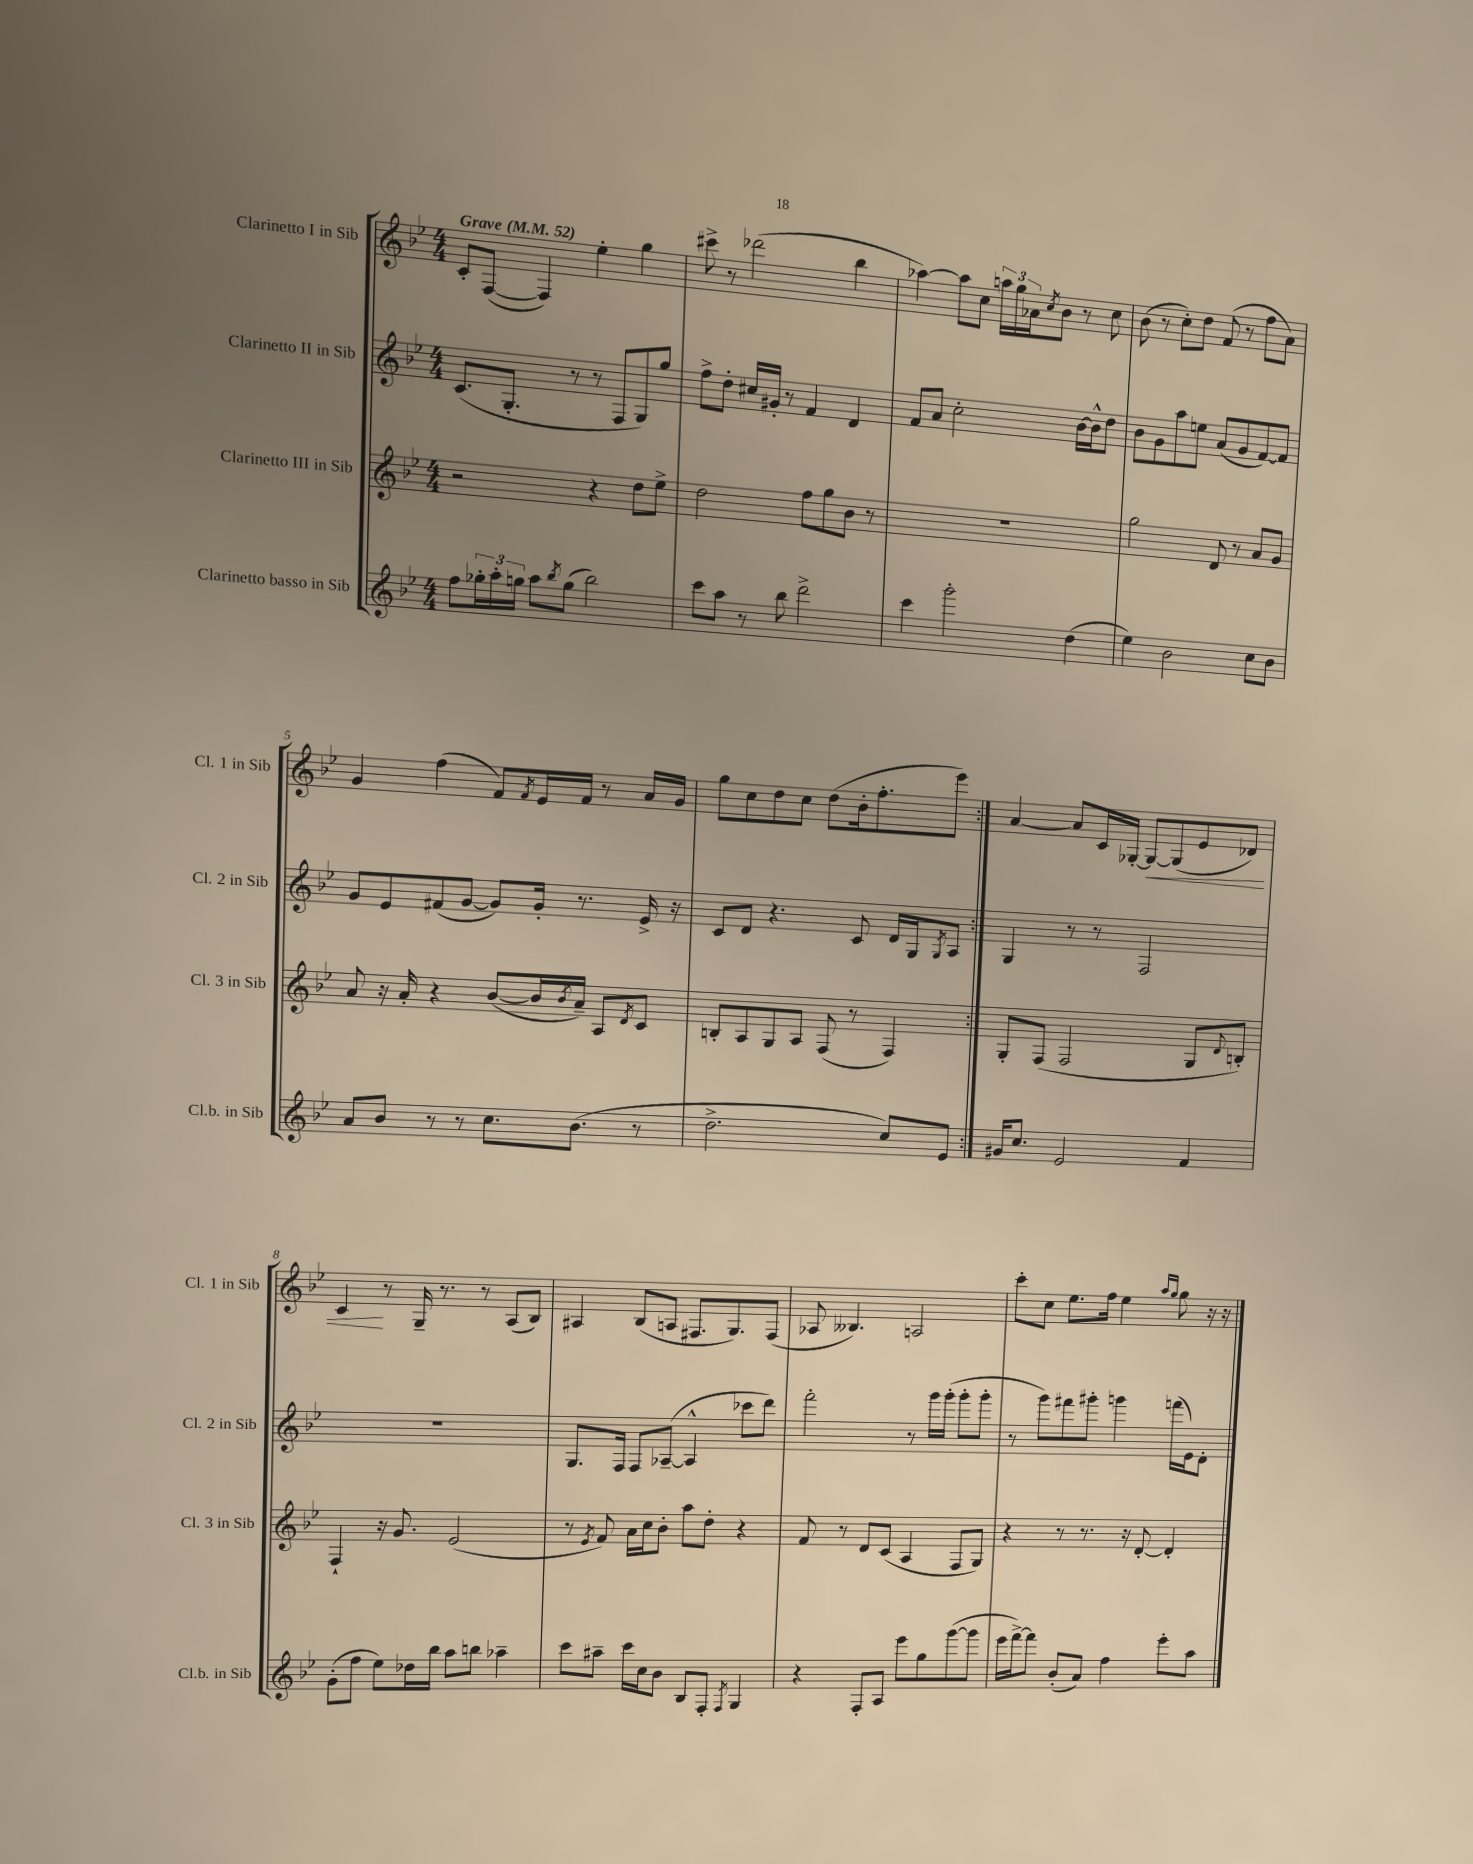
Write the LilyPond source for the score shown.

<<
\new StaffGroup <<
\new Staff = "s0" \with { instrumentName = "Clarinetto I in Sib" shortInstrumentName = "Cl. 1 in Sib" } {
    \clef treble \key bes \major \numericTimeSignature \time 4/4 \tempo "Grave" 4 = 52
    \repeat volta 2 { c'8-. f8~( f4) ees''4-. g''4 |
    cis'''8-> r8 des'''2( bes''4 |
    aes''4~) aes''8 c''8 \tuplet 3/2 { a''16 g''16 aes'16 } \acciaccatura { c''8 } bes'8 r8 c''8 |
    bes'8( r8 c''8-.) d''8 f'8( r8 f''8 a'8) |
    g'4 f''4( f'8) \acciaccatura { f'8 } ees'16 f'16 r8 a'16 g'16 |
    g''8 c''8 d''8 c''8 d''8( bes'16-. f''8.-. ees'''8) | }
    a'4~ a'8 c'16 ges16~-. ges8~\< ges8( ees'8 des'8) |
    c'4\! r8 g16-- r8. r8 a8( bes8) |
    ais4 bes8( a8 fis8. g8.) fis8( |
    aes8 beses4.) a2 |
    c'''8-. c''8 ees''8. f''16 ees''4 \grace { a''16 g''16 } g''8 r16 r16 \bar "|." |
}
\new Staff = "s1" \with { instrumentName = "Clarinetto II in Sib" shortInstrumentName = "Cl. 2 in Sib" } {
    \clef treble \key bes \major \numericTimeSignature \time 4/4
    \repeat volta 2 { c'8.( g8.-. r8 r8 f8 g8) g''8 |
    f''8-> d''8-. cis''16 gis'16-. r8 f'4 d'4 |
    f'8 a'8 c''2-. bes'16~ bes'16-^ d''8 |
    bes'8 g'8 a''8 e''8 a'8( g'8 f'8~) f'8 |
    g'8 ees'8 fis'8( g'8~ g'8) g'16-. r8. ees'16-> r16 |
    c'8 d'8 r4. c'8 d'16 g16 \acciaccatura { g8 } a8 | }
    g4 r8 r8 f2 |
    R1 |
    g8. f16 f8 aes8~--( aes4-^ ces'''8 d'''8) |
    f'''2-. r8 g'''16 g'''16-.( g'''8-. g'''8-. |
    r8 g'''8) fis'''8 gis'''8-. g'''4 f'''16( ees'16) d'8-. \bar "|." |
}
\new Staff = "s2" \with { instrumentName = "Clarinetto III in Sib" shortInstrumentName = "Cl. 3 in Sib" } {
    \clef treble \key bes \major \numericTimeSignature \time 4/4
    \repeat volta 2 { r2 r4 d''8 ees''8-> |
    d''2 f''8 g''8 bes'8 r8 |
    R1 |
    g''2 d'8 r8 a'8 g'8 |
    a'8 r16 a'16-. r4 bes'8~( bes'16 \acciaccatura { bes'8 } a'16--) a8 \acciaccatura { d'8 } c'8 |
    b8-. a8 g8 a8 f8( r8 f4) | }
    g8-. f8( f2 g8 \appoggiatura { d'8 } b8-.) |
    f4-! r16 g'8. ees'2( |
    r8 \acciaccatura { ees'8 } f'8) a'16 c''16 bes'8-. a''8 d''8-. r4 |
    f'8 r8 d'8 c'8( a4 f8 g8) |
    r4 r8 r8. r16 d'8~-. d'4-. \bar "|." |
}
\new Staff = "s3" \with { instrumentName = "Clarinetto basso in Sib" shortInstrumentName = "Cl.b. in Sib" } {
    \clef treble \key bes \major \numericTimeSignature \time 4/4
    \repeat volta 2 { f''8 \tuplet 3/2 { ges''16-. a''16-. g''16 } a''8 \acciaccatura { bes''8 } g''8( bes''2) |
    c'''8 a''8 r8 bes''8 d'''2-> |
    c'''4 g'''2-. d''4( |
    ees''4) bes'2 c''8 bes'8 |
    a'8 bes'8 r8 r8 c''8. bes'8.( r8 |
    d''2.-> c''8) ees'8 | }
    gis'16 c''8. ees'2 f'4 |
    g'8-.( f''8 ees''8) des''16 bes''16 a''8 b''8 aes''4-- |
    c'''8 ais''8-- c'''16 c''16 bes'8 bes8 f8-. \acciaccatura { f8 } g4 |
    r4 f8-. a8 ees'''8 g''8 g'''8~( g'''8 |
    ees'''16 f'''16~->) f'''8 bes'8-.( a'8) f''4 ees'''8-. a''8 \bar "|." |
}
>>
>>
